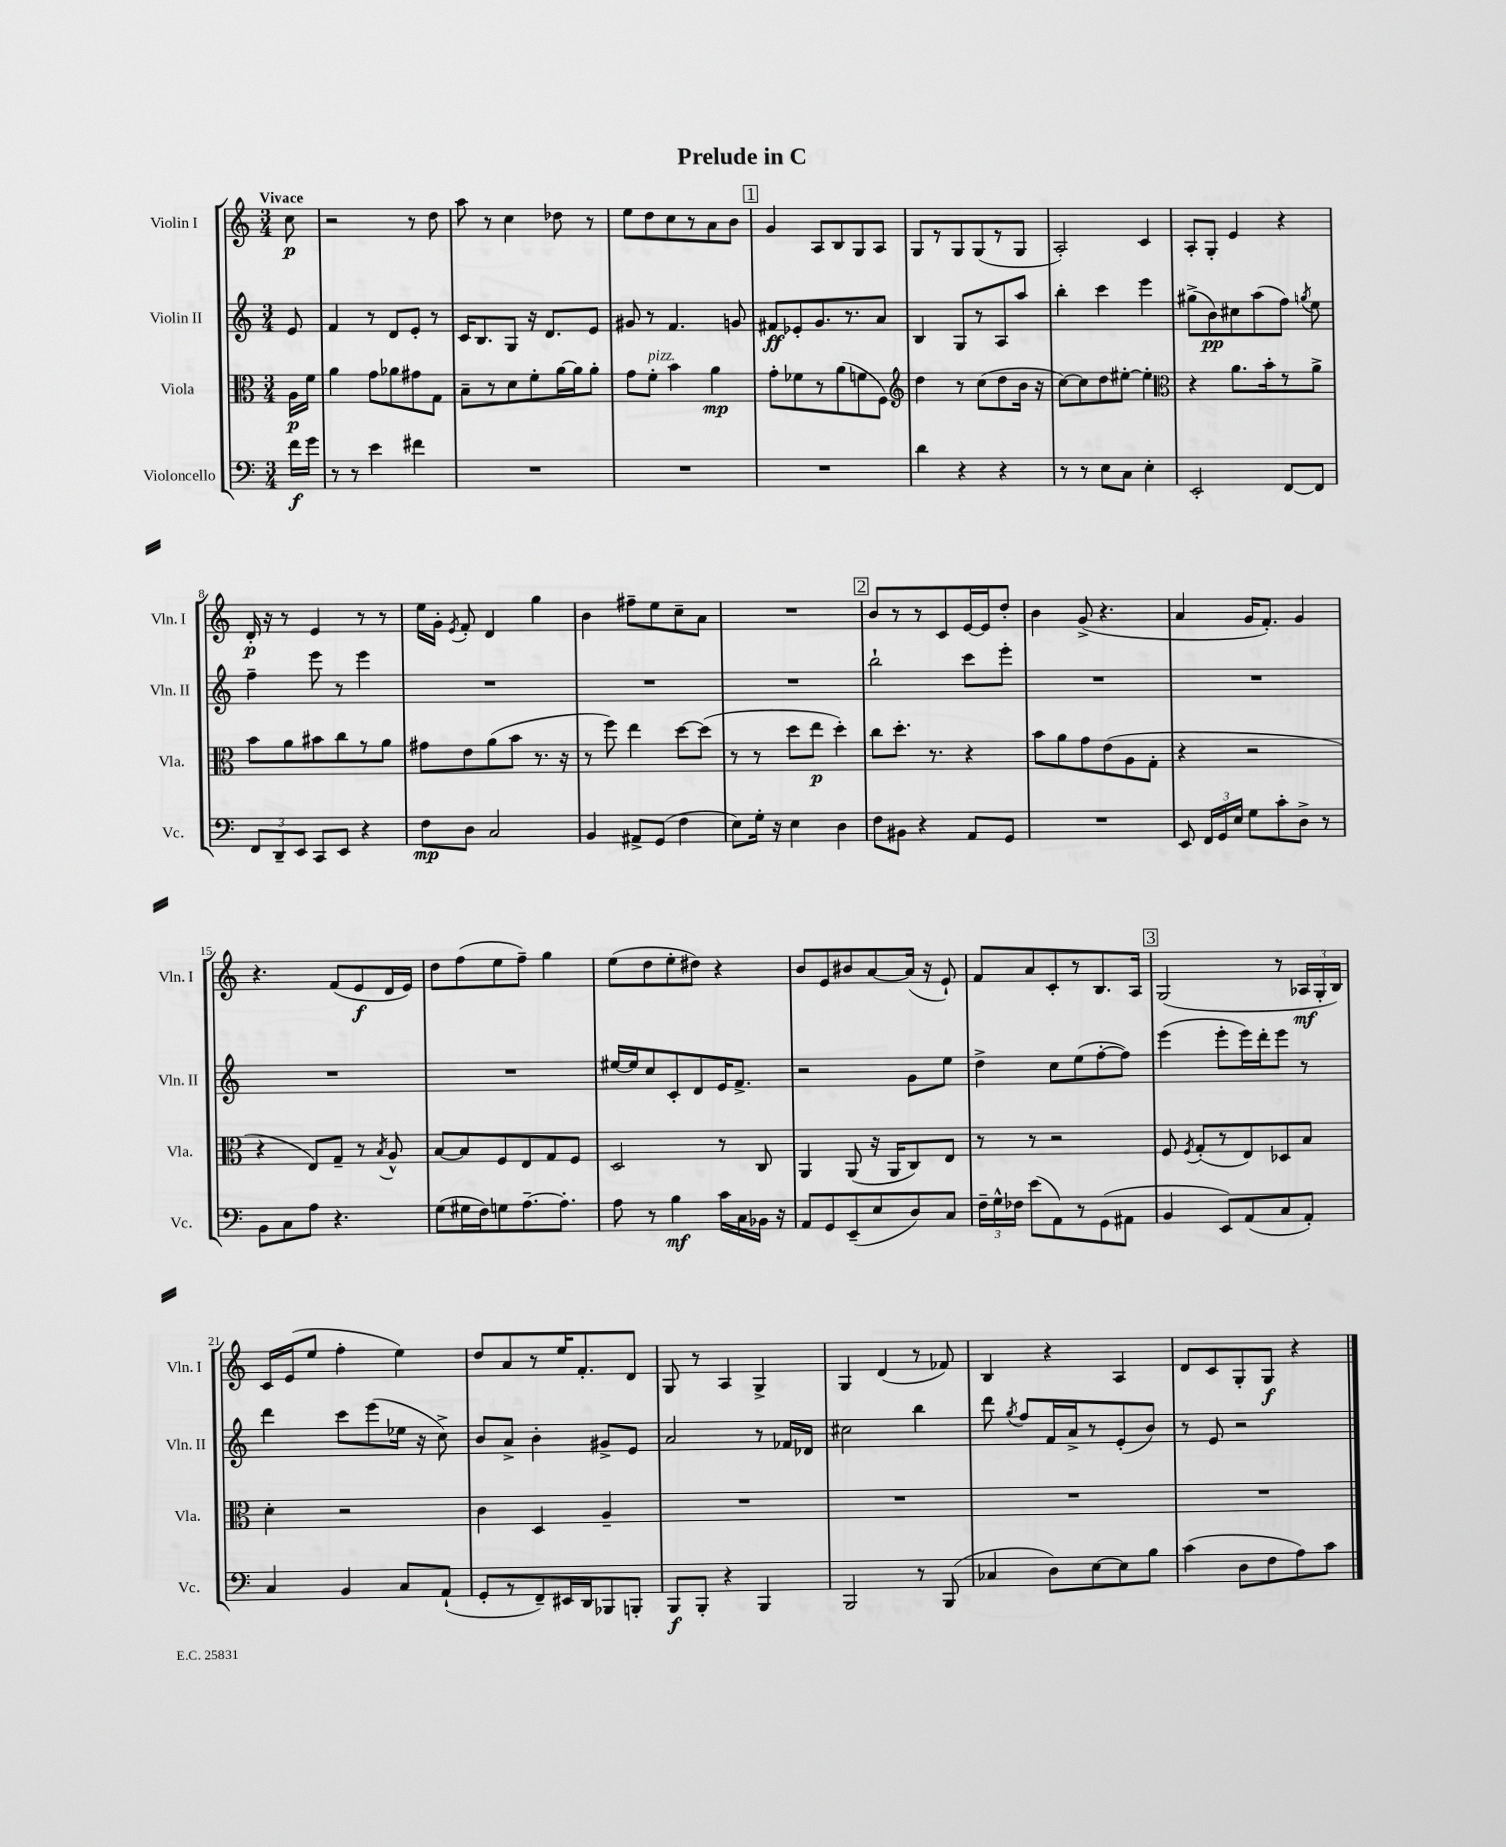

**kern	**kern	**kern	**kern
*staff4	*staff3	*staff2	*staff1
*clefF4	*clefC3	*clefG2	*clefG2
*k[]	*k[]	*k[]	*k[]
*M3/4	*M3/4	*M3/4	*M3/4
16f\LL	16A\LL	8e/	8cc\
16g\JJ	16f\JJ	.	.
=	=	=	=
8r	4a\	4f/	2r
8r	.	.	.
4e\	8g\L	8r	.
.	8a-\	8d/L	.
4f#\	8g#\	8e'/J	8r
.	8G\J	8r	8dd\
=	=	=	=
2.r	8B~\L	16c/LK	8aa\
.	.	8.B/	.
.	8r	.	8r
.	8d\	8G/J	4cc\
.	8f'\	16r	.
.	.	8.d/L	.
.	[16a\L	.	8dd-\
.	16a\]J	.	.
.	8a'\J	8e/J	8r
=	=	=	=
2.r	8g\L	8g#/	8ee\L
.	8f'\J	8r	8dd\
.	4b\	4.f/	8cc\
.	.	.	8r
.	4a\	.	8a\
.	.	8g/	8b\J
=	=	=	=
2.r	8g'\L	8f#/L	4g/
.	8f-\	8e-'/	.
.	8r	8.g/	8A/L
.	(8a\	.	8B/
.	.	8.r	.
.	8f\	.	8G/
.	8F\J)	8a/J	8A/J
=	=	=	=
*	*clefG2	*	*
4d\	4dd\	4B/	8G/L
.	.	.	8r
4r	8r	8G/L	8G/
.	(8cc\L	8r	(8G/
4r	8dd\	8A/	8r
.	16b\Jk	8aa/J	8G/J
.	16r	.	.
=	=	=	=
8r	[8cc\L)	4bb'\	2A'/)
8r	8cc\]	.	.
8E\L	8dd\	4ccc\	.
8C\J	[8ee#'\J	.	.
4E'\	4ee#'\]	4eee\	4c/
=	=	=	=
*	*clefC3	*	*
2EE'/	4r	(8gg#^\L	8A'/L
.	.	8b\)	8G'/J
.	8.a\L	8cc#\	4e/
.	.	(8aa\	.
.	16b'\k	.	.
[8FF/L	8r	8ff\J)	4r
.	.	8qgg/	.
8FF/]J	8a^\J	8ee\	.
=	=	=	=
12FF/L	8b\L	4ff~\	16d'/
.	.	.	16r
12DD~/	.	.	.
.	8a\	.	8r
12EE/J	.	.	.
8CC/L	8b#\	8eee\	4e/
8EE/J	8cc\	8r	.
4r	8r	4eee\	8r
.	8a\J	.	8r
=	=	=	=
8F\L	8g#\L	2.r	16ee\LL
.	.	.	16g'\JJ
.	.	.	8qe/
8D\J	8e\	.	8f'/
2C/	(8a\	.	4d/
.	8b\J	.	.
.	8.r	.	4gg\
.	16r	.	.
=	=	=	=
4BB/	8r	2.r	4b\
.	8ff\)	.	.
8AA#^/L	4ee\	.	8ff#~\L
(8GG/J	.	.	8ee\
4F\	[8dd\L	.	8cc~\
.	(8dd\]J	.	8a\J
=	=	=	=
8E\L)	8r	2.r	2.r
16G'\Jk	8r	.	.
16r	.	.	.
4E\	8dd\L	.	.
.	8ee\J	.	.
4D\	4dd'\)	.	.
=	=	=	=
8F\L	8cc\L	2bb`\	8b/L
8BB#\J	8.dd'\J	.	8r
4r	.	.	8r
.	8.r	.	.
.	.	.	8c/
8AA/L	4r	8ccc\L	[16e/L
.	.	.	16e/]J
8GG/J	.	8eee'\J	8dd'/J
=	=	=	=
2.r	8b\L	2.r	4b\
.	8a\	.	.
.	8g\	.	(8g^/
.	(8e\	.	4.r
.	8A\	.	.
.	8G'\J	.	.
=	=	=	=
8EE/	4r	2.r	4a/
24FF/LL	.	.	.
24GG/	.	.	.
24E/JJ	.	.	.
8G\L	2r	.	16g/LK
.	.	.	8.f'/J)
8c'\	.	.	.
8D^\J	.	.	4g/
8r	.	.	.
=	=	=	=
8BB\L	4r	2.r	4.r
8C\	.	.	.
8A\J	8E/L)	.	.
4.r	8G~/J	.	(8f/L
.	8r	.	8e/
.	8qB/	.	.
.	8A^^/	.	16d/L
.	.	.	16e/JJ)
=	=	=	=
(8G\L	[8B/L	2.r	8dd\L
16G#\L	8B/]	.	(8ff\
16F\J)	.	.	.
8G\	8F/	.	8ee\
[8.A~\	8E/	.	8ff~\J)
.	8G/	.	4gg\
8.A'\]J	.	.	.
.	8F/J	.	.
=	=	=	=
8A\	2D/	[16ee#/LL	(8ee\L
.	.	16ee#/]J	.
8r	.	8cc/	8dd\
4B\	.	8c'/	8ee'\
.	.	8d/	8dd#\J)
16c\LL	8r	16e/K	4r
16C\	.	8.f^/J	.
16BB-\JJ	8C/	.	.
16r	.	.	.
=	=	=	=
8AA/L	4AA/	2r	8b/L
8GG/	.	.	8e/
(8EE~/	(8AA/	.	8b#/
8E/	16r	.	[8a/
.	16AA/LK	.	.
8D/)	8C/)	8g\L	(16a/]Jk
.	.	.	16r
8C/J	8E/J	8ee\J	8e`/)
=	=	=	=
24F~\LL	8r	4dd^\	8f/L
24G^^\	.	.	.
24F-\JJ	.	.	.
(8e\L	8r	.	8a/
8AA\)	2r	8cc\L	8c'/
8r	.	(8ee\	8r
(8GG\	.	[8ff'\	8.B/
8AA#\J	.	8ff\]J)	.
.	.	.	16A/Jk
=	=	=	=
4BB/	8F/	(4eee\	(2G/
.	8qF/	.	.
.	(8G'/L	.	.
8EE/L)	8r	8eee'\L	.
(8AA/	8E/)	16eee\L)	.
.	.	16ddd'\J	.
8C/	8D-/	8eee\J	8r
8AA'/J)	8B/J	8r	24A-/LL
.	.	.	24G'/
.	.	.	24B/JJ)
=	=	=	=
4C/	4d'\	4ddd\	16c/LL
.	.	.	(16e/J
.	.	.	8ee/J
4BB/	2r	8ccc\L	4ff'\
.	.	(8eee\	.
8C/L	.	16ee-\Jk	4ee\)
.	.	16r	.
(8AA`/J	.	8cc^\)	.
=	=	=	=
8GG'/L	4c\	8b/L	8dd/L
8r	.	8a^/J	8a/
8FF~/)	4D/	4b'\	8r
16EE#/L	.	.	16ee/K
16DD/J	.	.	8.f'/
8BBB-/	4A~/	8g#^/L	.
8BBB'/J	.	8e/J	8d/J
=	=	=	=
8BBB/L	2.r	2a/	8G/
8BBB'/J	.	.	8r
4r	.	.	4A/
4BBB/	.	8r	4G^/
.	.	16f-/LL	.
.	.	16d-/JJ	.
=	=	=	=
2BBB/	2.r	2cc#\	4G/
.	.	.	(4d/
8r	.	4bb\	8r
(8BBB/	.	.	8f-/)
=	=	=	=
4C-/	2.r	8ddd\	4B/
.	.	8qgg/	.
.	.	8ff/L	.
8D\L)	.	16f/L	4r
.	.	16a^/J	.
[8E\	.	8r	.
8E\]	.	(8e'/	4A/
8B\J	.	8b/J)	.
=	=	=	=
(4c\	2.r	8r	8d/L
.	.	8e/	8c/
8D\L	.	2r	8G'/
8F\	.	.	8G/J
8A\)	.	.	4r
8c\J	.	.	.
==	==	==	==
*-	*-	*-	*-
